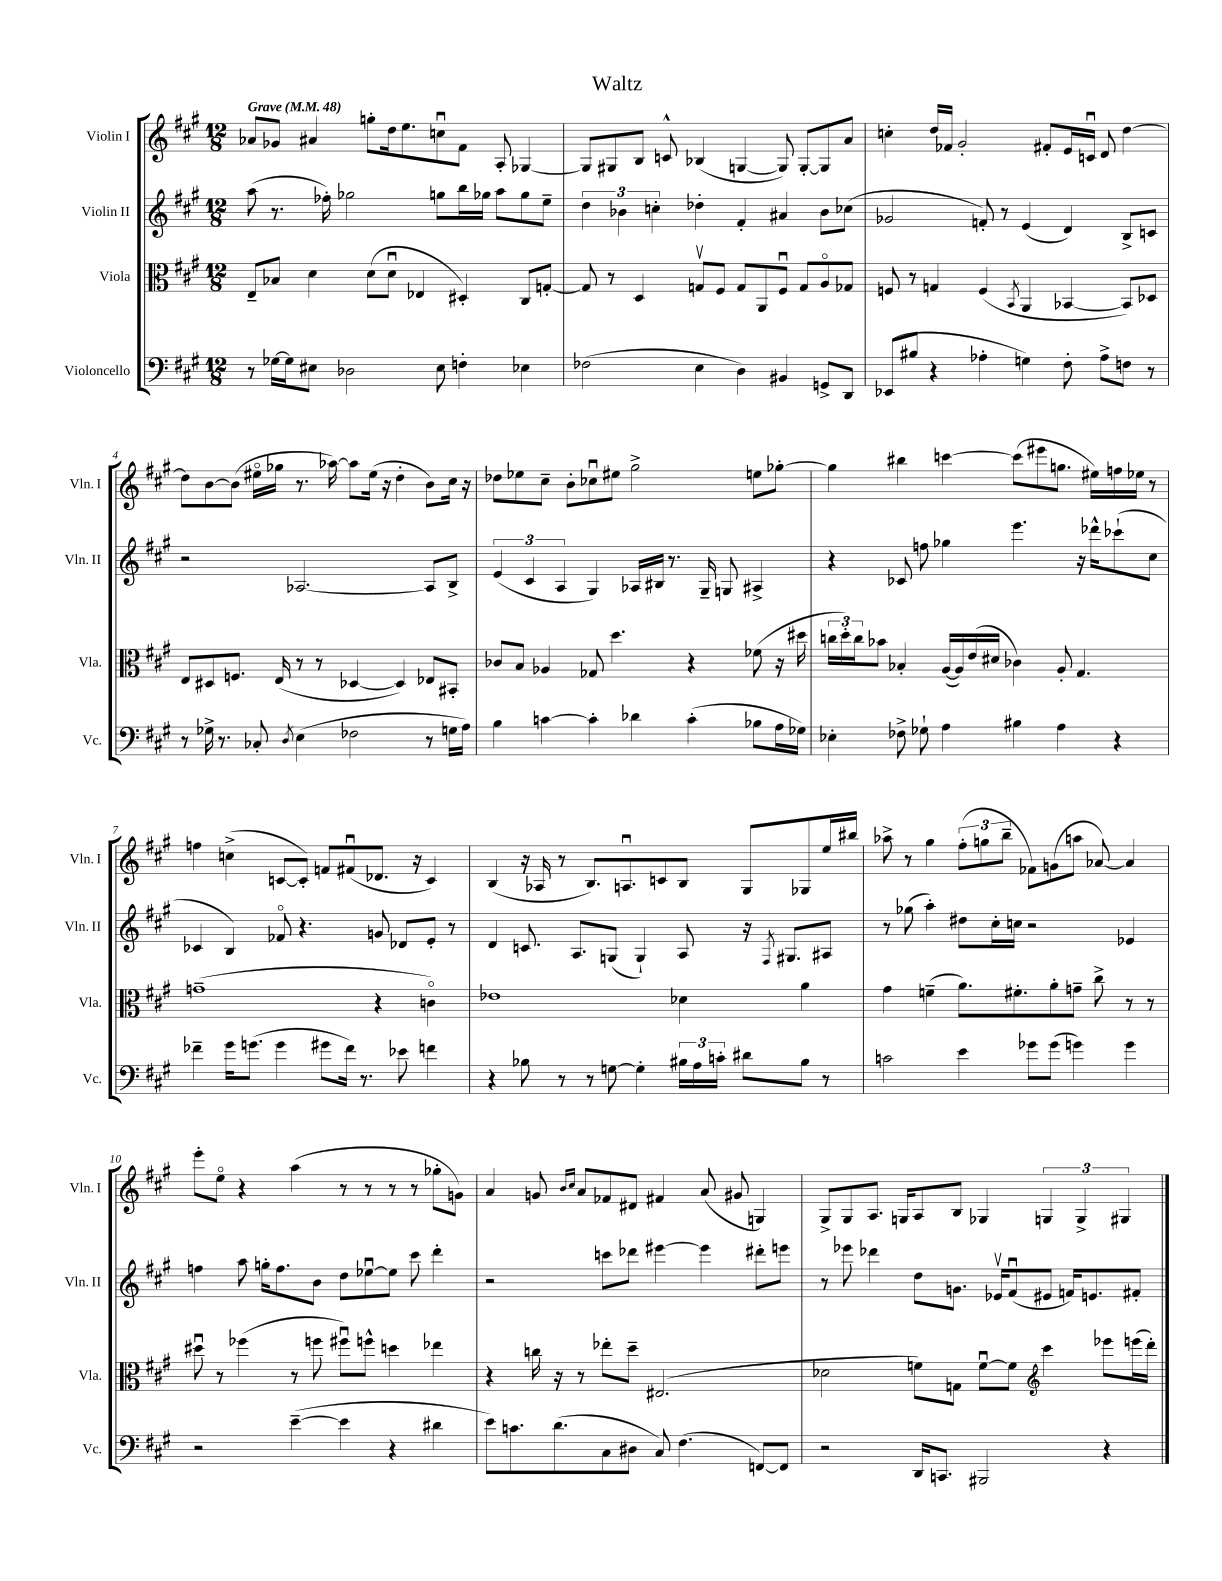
\header { title = "Waltz" }
<<
\new StaffGroup <<
\new Staff = "s0" \with { instrumentName = "Violin I" shortInstrumentName = "Vln. I" } {
    \clef treble \key a \major \numericTimeSignature \time 12/8 \tempo "Grave" 4 = 48
    aes'8 ges'8 ais'4 g''8-. d''16 e''8. c''8\downbow fis'8 a8-. ges4~ |
    ges8 gis8 b8 c'8-^ bes4( g4~ g8) g8~-. g8 a'8 |
    c''4-. d''16 fes'16 gis'2-. fis'8-. e'16 c'16\downbow d'8 d''4~ |
    d''8 b'8~ b'8( eis''16\flageolet ges''16 r8. aes''16~) aes''8 eis''16( r16 d''4-. b'8) cis''16 r16 |
    des''8 ees''8 cis''8-- b'8-. ces''8\downbow eis''8 gis''2-> e''8 ges''8~-. |
    ges''4 bis''4 c'''4~ c'''8( eis'''8 g''8. eis''16) f''16 ees''16 r8 |
    f''4 c''4->( c'8~ c'8-.) f'8 fis'8\downbow( des'8. r16 c'4) |
    b4( r16 aes16 r8 b8.) a8.\downbow c'8 b8 gis8 ges8 e''16 bis''16 |
    aes''8-> r8 gis''4 \tuplet 3/2 { fis''8-.( g''8 b''8-- } fes'8) g'8( a''8 aes'8~) aes'4 |
    e'''8-. e''8\flageolet r4 a''4( r8 r8 r8 r8 ges''8-. g'8) |
    a'4 g'8 \grace { b'16 cis''16 } a'8 fes'8 dis'8 fis'4 a'8( gis'8 g4) |
    gis8-> gis8 a8. g16 a8 b8 ges4 \tuplet 3/2 { g4 g4-> gis4 } \bar "|." |
}
\new Staff = "s1" \with { instrumentName = "Violin II" shortInstrumentName = "Vln. II" } {
    \clef treble \key a \major \numericTimeSignature \time 12/8
    a''8( r8. fes''16-.) ges''2 g''8 b''16 ges''16 a''8 ges''8 e''8-- |
    \tuplet 3/2 { d''4 bes'4 c''4-. } des''4-. fis'4-. ais'4 bes'8 ces''8( |
    ges'2 f'8-.) r8 e'4( d'4) b8-> c'8 |
    r2 aes2.~ aes8 b8-> |
    \tuplet 3/2 { e'4( cis'4 a4 } gis4) aes16 bis16 r8. gis16-- g8 ais4-> |
    r4 ces'8 f''8 ges''4 e'''4. r16 des'''16-^ ces'''8-!( cis''8 |
    ces'4 b4) fes'8\flageolet r4. g'8 des'8 e'8-. r8 |
    d'4 c'8. a8. g8( g4-!) a8 r16 \acciaccatura { fis8 } gis8. ais8 |
    r8 ges''8( a''4-.) dis''8 cis''16-. c''16 r2 ees'4 |
    f''4 a''8 g''16-. f''8. b'8 d''8 ees''8~\downbow ees''8 cis'''8 d'''4-. |
    r2 c'''8 des'''8 eis'''4~ eis'''4 dis'''8-. e'''8 |
    r8 ees'''8 des'''4 d''8 g'8. ees'16\upbow fis'8\downbow( eis'8 f'16) e'8. fis'8-. \bar "|." |
}
\new Staff = "s2" \with { instrumentName = "Viola" shortInstrumentName = "Vla." } {
    \clef alto \key a \major \numericTimeSignature \time 12/8
    e8-- bes8 d'4 d'8( d'8\downbow ees4 dis4-.) cis8 g8~-. |
    g8 r8 d4 g8\upbow fis8 g8 a,8 fis8\downbow g8 a8\flageolet ges8 |
    f8 r8 g4 f4( \acciaccatura { b,8 } a,4 bes,4~ bes,8) des8 |
    e8 dis8 f8. e16( r8 r8 des4~ des4) ees8 bis,8-. |
    ces'8 b8 aes4 ges8 d''4. r4 fes'8( r16 dis''16 |
    \tuplet 3/2 { c''16 d''16-.) c''16 } bes'8 bes4-. a16~( a16) e'16( dis'16 ces'4) a8-. gis4. |
    g'1--( r4 c'4\flageolet) |
    ees'1 des'4 a'4 |
    gis'4 f'4--( a'8.) fis'8.-. a'8-. g'8-- cis''8-> r8 r8 |
    dis''8\downbow r8 fes''4( r8 f''8 fis''8\downbow) f''8-^ d''4 ees''4 |
    r4 c''16 r16 r8 ees''8-. d''8-- eis2.( |
    des'2 f'8) g8 f'8~\downbow f'8 \clef treble cis'''4 ees'''8 e'''16( d'''16-.) \bar "|." |
}
\new Staff = "s3" \with { instrumentName = "Violoncello" shortInstrumentName = "Vc." } {
    \clef bass \key a \major \numericTimeSignature \time 12/8
    r8 ges16~ ges16 eis8 des2 eis8 f4-. ees4 |
    fes2( e4 d4) bis,4 g,8-> d,8 |
    ees,8( bis8 r4 aes4-. g4) fis8-. aes8-> f8 r8 |
    r8 ges16-> r8. ces8-. \acciaccatura { d8 } e4( fes2 r8 g16 a16) |
    b4 c'4~ c'4-. des'4 c'4-.( bes8 a16 ges16) |
    ees4-. fes8-> ges8-! a4 bis4 a4 r4 |
    fes'4-- gis'16 g'8.( g'4 gis'8 fes'16) r8. ees'8 f'4 |
    r4 bes8 r8 r8 g8~ g4-. \tuplet 3/2 { bis16 a16 c'16-. } dis'8 bis8 r8 |
    c'2 e'4 ges'8 ges'8( g'4) g'4 |
    r2 e'4~--( e'4 r4 dis'4 |
    e'8) c'8. d'8.( cis8 dis8 cis8) fis4.( f,8~) f,8 |
    r2 d,16 c,8. bis,,2 r4 \bar "|." |
}
>>
>>
